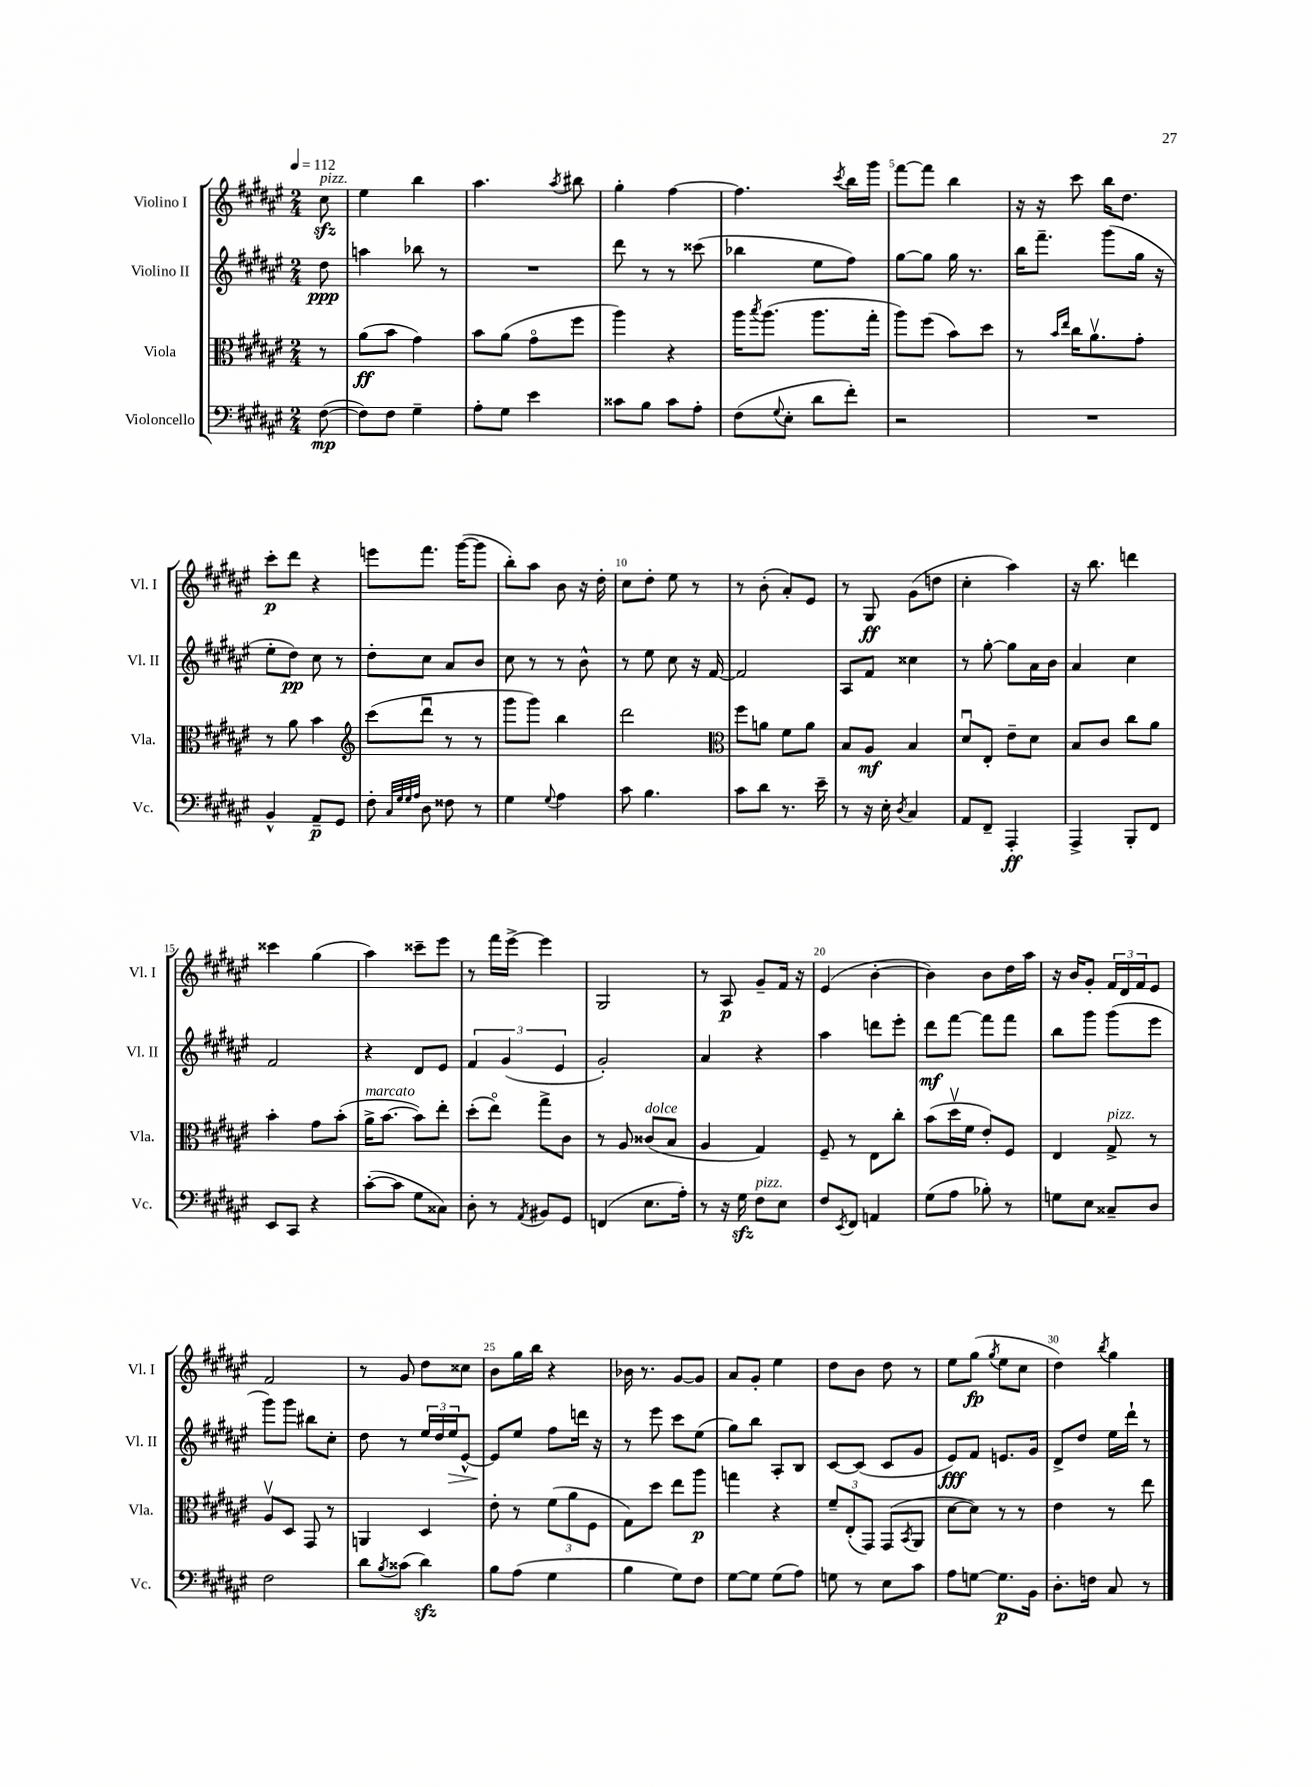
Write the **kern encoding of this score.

**kern	**kern	**kern	**kern
*staff4	*staff3	*staff2	*staff1
*clefF4	*clefC3	*clefG2	*clefG2
*k[f#c#g#d#a#e#]	*k[f#c#g#d#a#e#]	*k[f#c#g#d#a#e#]	*k[f#c#g#d#a#e#]
*M2/4	*M2/4	*M2/4	*M2/4
*MM112	*MM112	*MM112	*MM112
([8F#	8r	8dd#	8cc#
=	=	=	=
8F#])	(8a#	4aa	4ee#
8F#	8b	.	.
4G#~	4g#)	8bb-	4bb
.	.	8r	.
=	=	=	=
8A#'	8b	2r	4.aa#
8G#	(8a#	.	.
4e#	8g#o	.	.
.	.	.	8qaa#
.	8ff#	.	8bb#
=	=	=	=
8c##	4aa#)	8ddd#	4gg#'
8B	.	8r	.
8c##	4r	8r	[4ff#
8A#'	.	(8ccc##	.
=	=	=	=
(8F#	16aa#	4bb-	4.ff#]
.	8qbb	.	.
.	(8.aa#	.	.
8qqG#	.	.	.
8E#'	.	.	.
8d#	8.aa#	8ee#	.
.	.	.	8qccc#
8f#')	.	8ff#)	16bb
.	16gg#'	.	16ggg#
=	=	=	=
2r	8aa#)	[8gg#	[8fff#
.	(8ff#	8gg#]	8fff#]
.	8b)	16gg#	4bb
.	.	8.r	.
.	8dd#	.	.
=	=	=	=
2r	8r	16bb	16r
.	.	8.fff#~	16r
.	16qqb	.	.
.	16qqee#	.	.
.	16cc#	.	8ccc#
.	8.a#v	.	.
.	.	(8ggg#	16bb
.	.	.	8.dd#
.	8g#'	16gg#	.
.	.	16r	.
=	=	=	=
4BB^^	8r	8ee#'	8ccc#'
.	8a#	8dd#)	8ddd#
8AA#~	4b	8cc#	4r
8GG#	.	8r	.
=	=	=	=
*	*clefG2	*	*
8F#'	(8ccc#	8dd#'	8eee
32qqC#	.	.	.
32qqG#	.	.	.
32qqG#	.	.	.
32qqA#	.	.	.
8D#	8ddd#u	8cc#	8.fff#
8F##	8r	8a#	.
.	.	.	([16ggg#
8r	8r	8b	8ggg#]
=	=	=	=
4G#	8ggg#	8cc#	8bb')
.	8ggg#)	8r	8aa#
8qqG#	.	.	.
4A#	4bb	8r	8b
.	.	8b^^	16r
.	.	.	16dd#'
=	=	=	=
8c#	2ddd#	8r	8cc#
4.B	.	8ee#	8dd#'
.	.	8cc#	8ee#
.	.	16r	8r
.	.	[16f#	.
=	=	=	=
*	*clefC3	*	*
8c#	8ff#	2f#]	8r
8d#	8a	.	(8b'
8.r	8f#	.	8a#')
.	8a	.	8e#
16e#~	.	.	.
=	=	=	=
8r	8B	8A#	8r
16r	8A#	8f#	8G#
16E#'	.	.	.
8qD#	.	.	.
4C#	4B	4cc##	(8g#
.	.	.	8dd
=	=	=	=
8AA#	8d#u	8r	4cc#'
8FF#~	8E#'	[8gg#'	.
4AAA#'	8e#~	8gg#]	4aa#)
.	8d#	16a#	.
.	.	16b	.
=	=	=	=
4AAA#^	8B	4a#	16r
.	.	.	8.bb
.	8c#	.	.
8BBB'	8cc#	4cc#	4ddd
8FF#	8a#	.	.
=	=	=	=
8EE#	4b'	2f#	4ccc##
8CC#	.	.	.
4r	8g#	.	(4gg#
.	(8b'	.	.
=	=	=	=
([8c#'	16a#^	4r	4aa#)
.	[8.b	.	.
8c#]	.	.	.
8G#	8b])	8d#	8ccc##~
8C##)	8ee#'	8e#	8eee#
=	=	=	=
8D#'	(8dd#'	6f#	8r
8r	8ee#o)	.	16fff#
.	.	(6g#	.
.	.	.	[16eee#^
8qAA#	.	.	.
8BB#	8gg#^	.	4eee#]
.	.	6e#	.
8GG#	8c#	.	.
=	=	=	=
(4FF	8r	2g#')	2G#
.	8A#	.	.
8.E#	(8c##	.	.
.	8B	.	.
16A#')	.	.	.
=	=	=	=
8r	4A#	4a#	8r
16r	.	.	8A#
16G#	.	.	.
8F#	4G#)	4r	8g#~
8E#	.	.	16f#
.	.	.	16r
=	=	=	=
8F#	8F#~	4aa#	(4e#
8qEE#	.	.	.
8FF#	8r	.	.
4AA	8E#	8ddd	[4b'
.	8cc#'	8eee#'	.
=	=	=	=
(8G#	(8b	8ddd#	4b])
8A#	16dd#v	[8fff#	.
.	16f#	.	.
8B-')	8e#')	8fff#]	8b
8r	8F#	8fff#	16dd#
.	.	.	16aa#
=	=	=	=
8G	4E#	8bb	16r
.	.	.	16b
8E#	.	8ggg#	8g#'
8C##~	8G#^	(8ggg#	24f#
.	.	.	24d#
.	.	.	24f#
8D#	8r	8eee#	8e#
=	=	=	=
2F#	8A#v	8ggg#)	2f#
.	8D#	8ggg#	.
.	8GG#	8bb#	.
.	8r	8cc#'	.
=	=	=	=
8d#	4AA	8dd#	8r
8qB	.	.	.
(8c##	.	8r	8g#
4d#)	4D#	24ee#	8dd#
.	.	24dd#	.
.	.	24ee#	.
.	.	[8e#^^	8cc##
=	=	=	=
8B	8e#'	8e#]	8b
(8A#	8r	8ee#	16gg#
.	.	.	16bb
4G#	(12f#	8ff#	4r
.	12a#	.	.
.	.	16ddd	.
.	12F#	.	.
.	.	16r	.
=	=	=	=
4B	8G#)	8r	16b-
.	.	.	8.r
.	8dd#	8eee#	.
8G#)	8ee#	8ccc#	[8g#
8F#	8aa#	(8ee#	8g#]
=	=	=	=
[8G#	4gg	8gg#)	8a#
8G#]	.	8bb	8g#'
(8G#	4r	8A#'	4ee#
8A#)	.	8B	.
=	=	=	=
8G	12f#~	[8c#	8dd#
.	(12E#'	.	.
8r	.	(8c#]	8b
.	12GG#)	.	.
8E#	(8GG#	8c#	8dd#
.	8qBB	.	.
8c#	8AA#	8g#	8r
=	=	=	=
8A#	[8d#	8e#)	8ee#
[8G	8d#])	8f#	(8gg#
.	.	.	8qgg#
8.G]	8r	8.e	8ee#
.	8r	.	8cc#
16BB	.	16g#	.
=	=	=	=
8.D#'	4e#	8d#^	4dd#)
.	.	8dd#	.
16F	.	.	.
.	.	.	8qbb
8C#	8r	16ee#	4gg#
.	.	16ddd#`	.
8r	8ee#	8r	.
==	==	==	==
*-	*-	*-	*-
